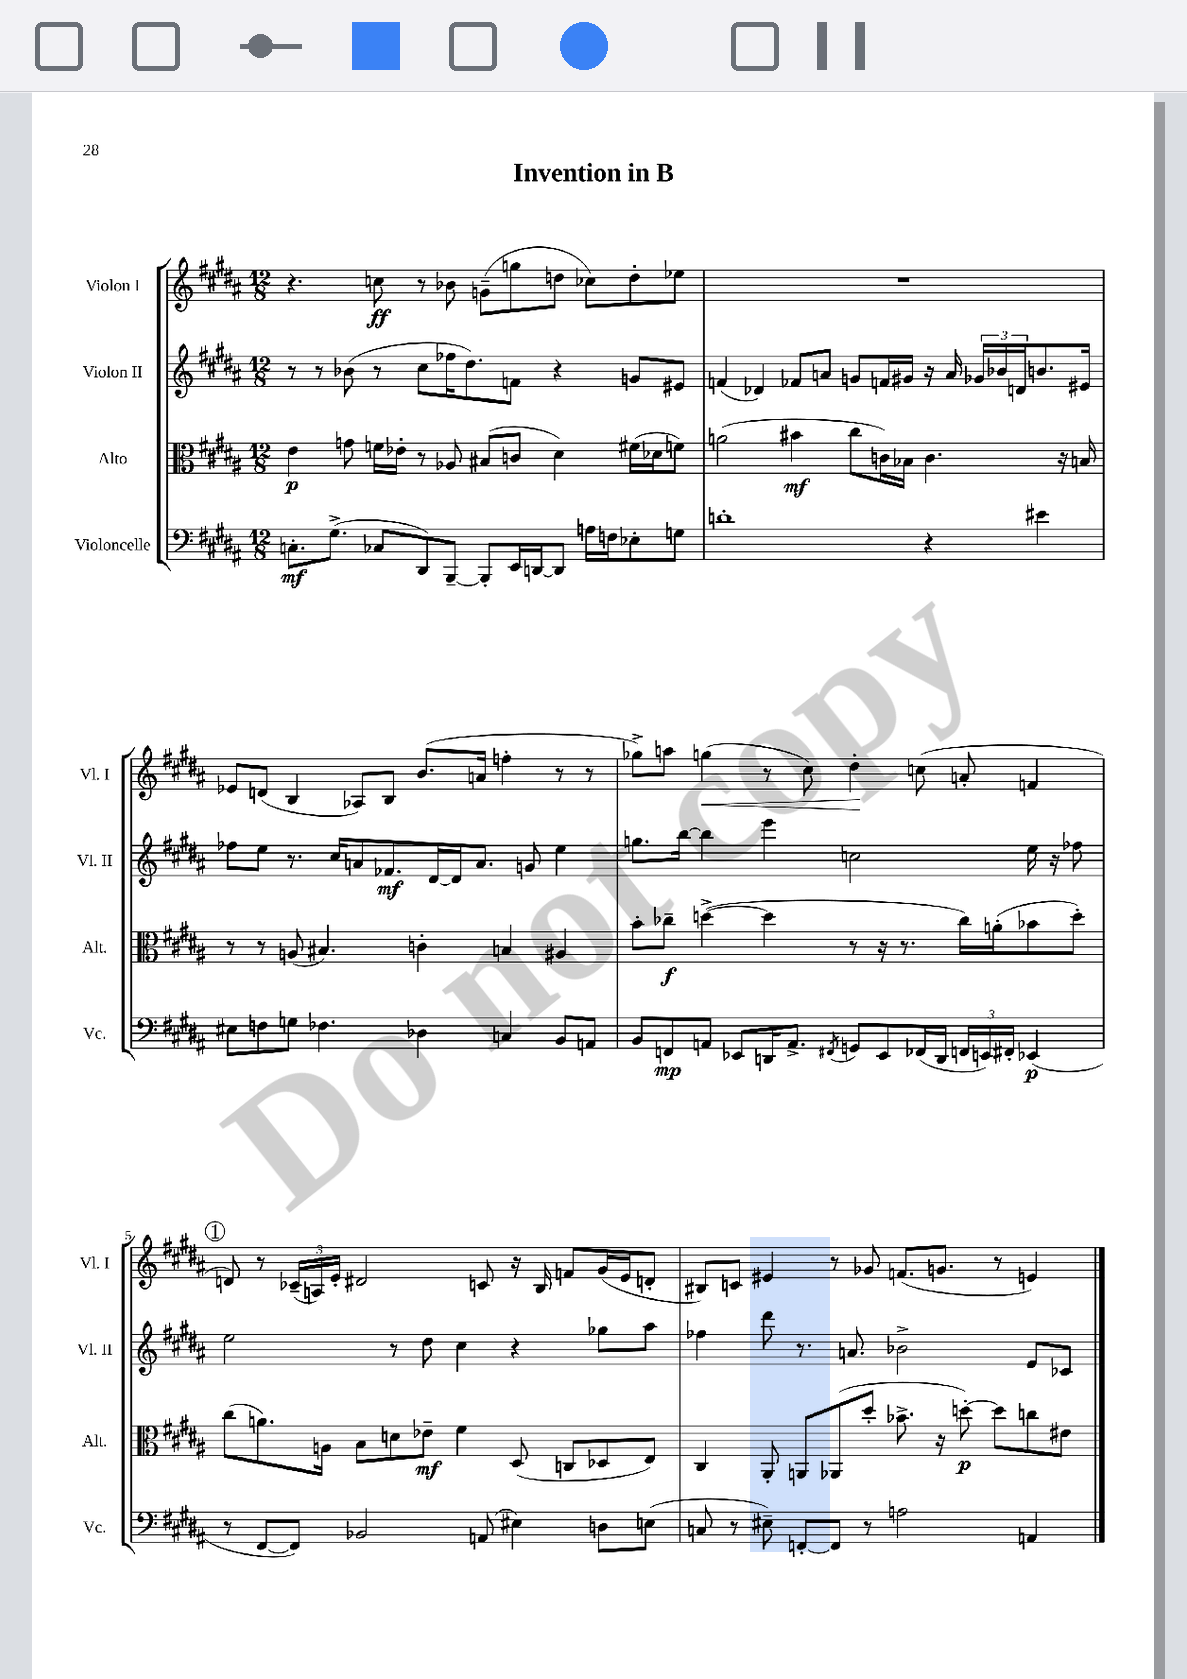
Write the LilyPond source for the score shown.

\header { title = "Invention in B" }
<<
\new StaffGroup <<
\new Staff = "s0" \with { instrumentName = "Violon I" shortInstrumentName = "Vl. I" } {
    \clef treble \key b \major \numericTimeSignature \time 12/8
    r4. c''8\ff r8 bes'8 g'8--( g''8 d''8 ces''8) d''8-. ees''8 |
    R1. |
    ees'8 d'8( b4 aes8) b8 b'8.( a'16 f''4-. r8 r8 |
    ges''8->) a''8 g''4\<( r8 cis''8) dis''4-.\! c''8( a'8-. f'4 |
    \mark \markup { \circle "1" } d'8) r8 \tuplet 3/2 { ces'16--( a16) e'16-. } dis'2 c'8 r16 b16 f'8 gis'16( e'16 d'8-. |
    bis8) c'8 eis'4 r8 ges'8 f'8.( g'8. r8 e'4) \bar "|." |
}
\new Staff = "s1" \with { instrumentName = "Violon II" shortInstrumentName = "Vl. II" } {
    \clef treble \key b \major \numericTimeSignature \time 12/8
    r8 r8 bes'8( r8 cis''8 fes''16 dis''8.) f'8 r4 g'8 eis'8 |
    f'4( des'4) fes'8 a'8 g'8 f'16 gis'16 r16 a'16 \tuplet 3/2 { ges'16 bes'16 d'16 } b'8. eis'16 |
    fes''8 e''8 r8. cis''16 a'8 fes'8.\mf dis'16~ dis'16 a'8. g'8 e''4 |
    g''8. b''16~ b''4 e'''4 c''2 e''16 r16 fes''8 |
    \mark \markup { \circle "1" } e''2 r8 dis''8 cis''4 r4 ges''8 ais''8 |
    fes''4 dis'''8 r8. a'8. bes'2-> e'8 ces'8 \bar "|." |
}
\new Staff = "s2" \with { instrumentName = "Alto" shortInstrumentName = "Alt." } {
    \clef alto \key b \major \numericTimeSignature \time 12/8
    e'4\p g'8 f'16 ees'16-. r8 aes8 bis8( c'8 dis'4) fis'16( des'16 f'8) |
    a'2( bis'4\mf cis''8 c'16) bes16 c'4. r16 b16 |
    r8 r8 a8( bis4.) c'4-. b4 ais4 |
    b'8-. ces''8--\f d''4~->( d''4 r8 r16 r8. ces''16) a'16-.( bes'8 d''8-.) |
    \mark \markup { \circle "1" } cis''8( a'8.) a16 b8 d'8 ees'8--\mf fis'4 dis8( c8 des8 e8) |
    cis4 ais,8-. a,8 aes,8( dis''8-. bes'8.-> r16 d''8~-.\p) d''8 c''8 eis'8 \bar "|." |
}
\new Staff = "s3" \with { instrumentName = "Violoncelle" shortInstrumentName = "Vc." } {
    \clef bass \key b \major \numericTimeSignature \time 12/8
    c8.-.\mf gis8.->( ces8 dis,8) b,,8~-- b,,8-. e,16 d,16~ d,8 a16 f16 ees8-. g8 |
    d'1-. r4 eis'4 |
    eis8 f8 g8 fes4. des4 c4 b,8 a,8 |
    b,8 f,8\mp a,8 ees,8 d,16 a,8.-> \acciaccatura { fis,8 } g,8 ees,8 fes,16( d,16 \tuplet 3/2 { f,16 e,16) fis,16-. } ees,4\p( |
    \mark \markup { \circle "1" } r8 fis,8~ fis,8) bes,2 a,8( eis4) d8 e8( |
    c8 r8 eis8--) f,8~-. f,8 r8 a2 a,4 \bar "|." |
}
>>
>>
\layout { \context { \Score \override BarNumber.break-visibility = ##(#f #t #t) barNumberVisibility = #(every-nth-bar-number-visible 5) } }
